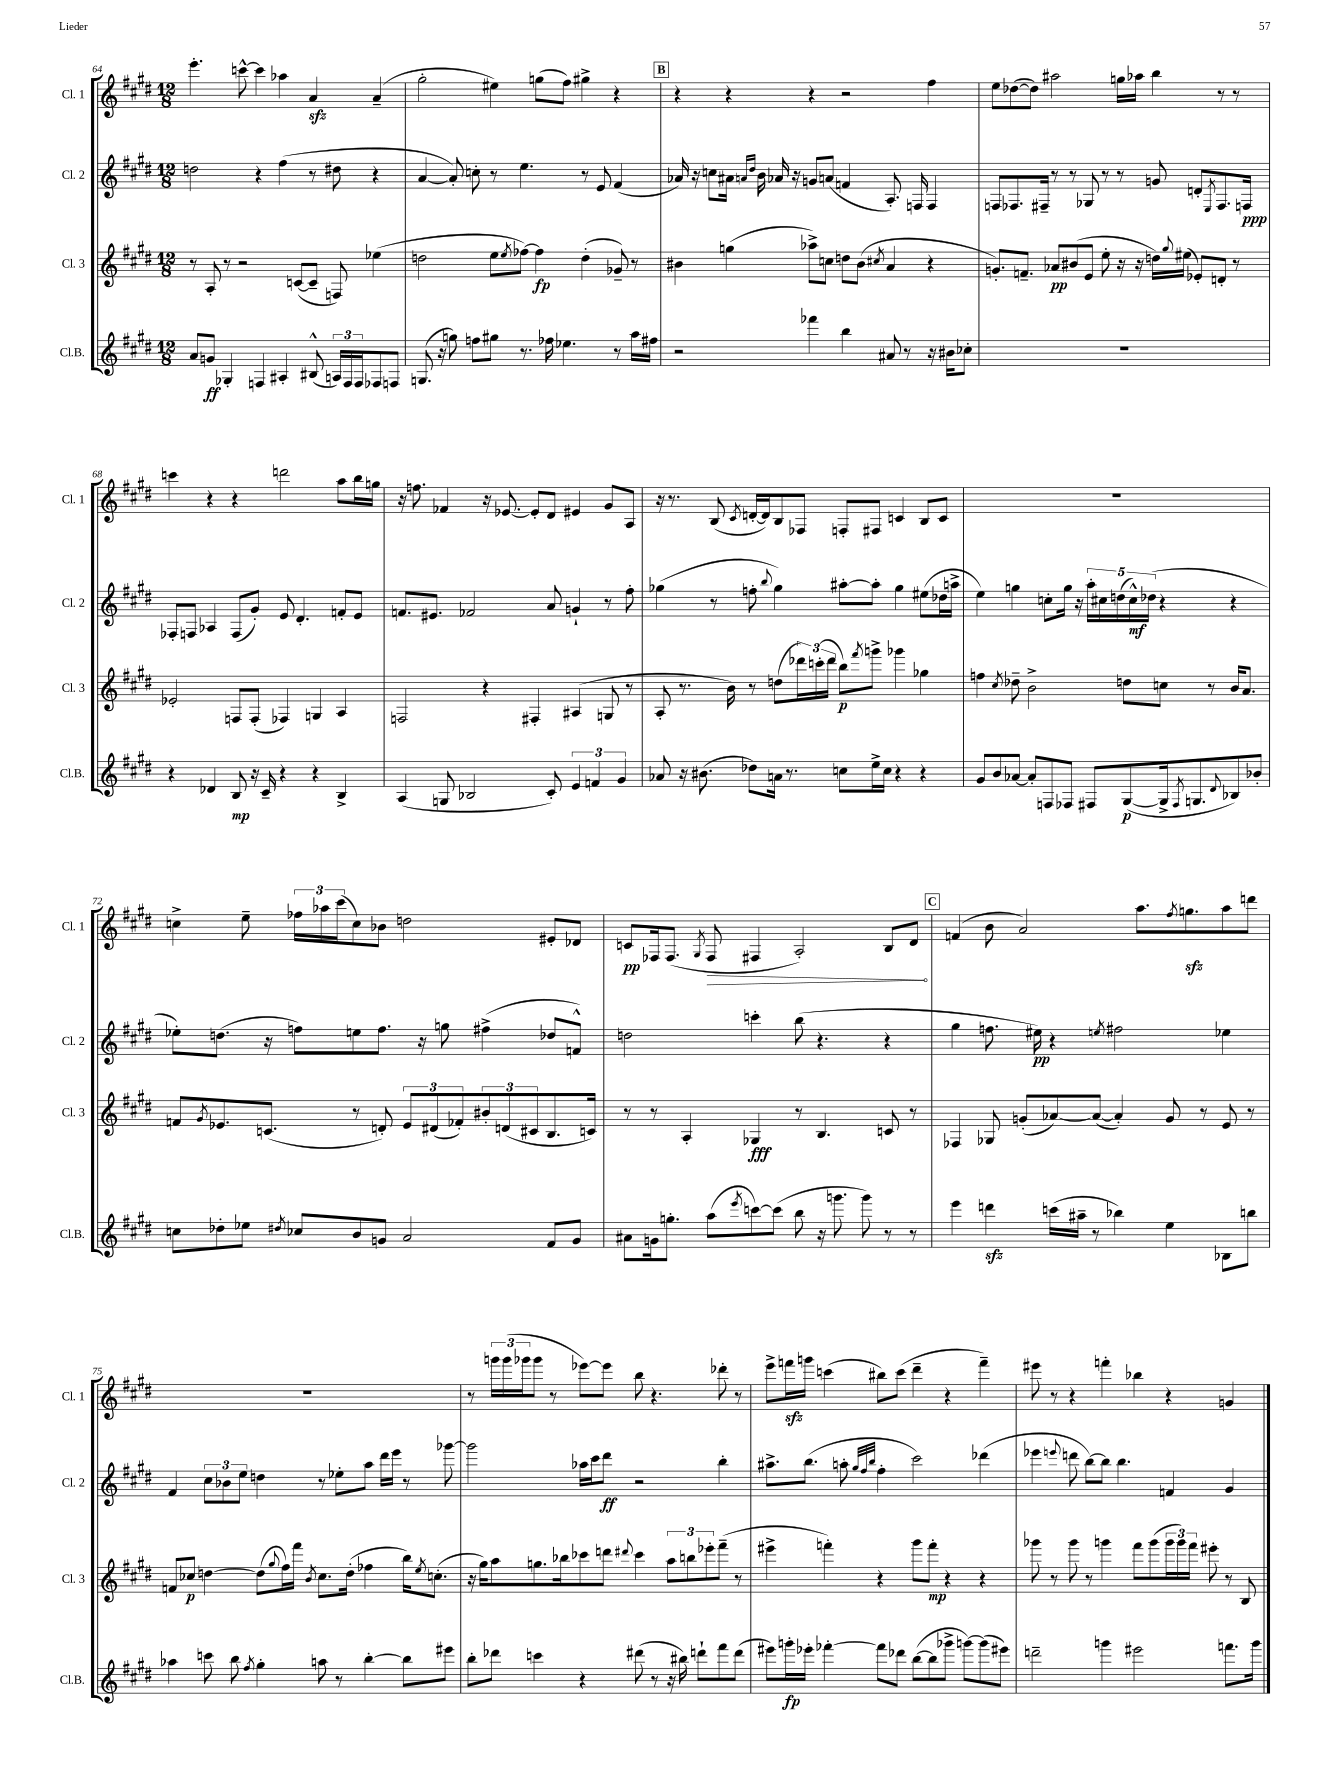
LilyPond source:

<<
\new StaffGroup <<
\new Staff = "s0" \with { instrumentName = "Cl. 1" shortInstrumentName = "Cl. 1" } {
    \clef treble \key e \major \numericTimeSignature \time 12/8
    e'''4.-. c'''8~-^ c'''4 aes''4 a'4\sfz a'4--( |
    gis''2-. eis''4) g''8( fis''8) gis''4-> r4 |
    \mark \markup { \box "B" } r4 r4 r4 r2 fis''4 |
    e''8 des''8~( des''8) ais''2 g''16 aes''16 b''4 r8 r8 |
    c'''4 r4 r4 d'''2 a''8 b''16 g''16 |
    r16 f''8. fes'4 r16 ees'8.~ ees'8-. dis'8 eis'4 gis'8 a8 |
    r16 r8. b8( \acciaccatura { cis'8 } d'16~-. d'16) b8 fes8 f8-. fis8 c'4 b8 c'8 |
    R1. |
    c''4-> e''8-- \tuplet 3/2 { fes''16 aes''16 cis'''16( } c''8) bes'8 d''2 eis'8-. des'8 |
    c'8\pp fes16 fes8.( \acciaccatura { gis8 } \once \override Hairpin.circled-tip = ##t fes8\> fis4 a2-.) b8 dis'8\! |
    \mark \markup { \box "C" } f'4( b'8 a'2) a''8. \acciaccatura { fis''8 } g''8.\sfz a''8 d'''8 |
    R1. |
    r8 \tuplet 3/2 { g'''16 g'''16( ges'''16 } ges'''8 r8 ees'''8~) ees'''8 b''8 r4. des'''8-. r8 |
    e'''8-> f'''16\sfz g'''16 c'''4( bis''8) c'''8( dis'''4-- r4 f'''4--) |
    eis'''8 r8 r4 f'''4-. bes''4 r4 g'4 \bar "|." |
}
\new Staff = "s1" \with { instrumentName = "Cl. 2" shortInstrumentName = "Cl. 2" } {
    \clef treble \key e \major \numericTimeSignature \time 12/8
    d''2 r4 fis''4( r8 dis''8 r4 |
    a'4~ a'8-.) c''8-. r8 e''4. r8 e'8 fis'4( |
    \mark \markup { \box "B" } aes'16) r16 c''8 ais'16 \grace { a'16 dis''16 } b'16 aes'16 r16 g'8 a'8( f'4 a8.-.) f16 f4 |
    f8 fes8. fis16-- r8 r8 ges8 r8 r8 g'8 d'8-. \acciaccatura { e8 } fis8. f16\ppp |
    fes8-. f8 aes4 f8( gis'8-.) e'8 dis'4.-. f'8-. e'8 |
    f'8. eis'8. fes'2 a'8 g'4-! r8 fis''8-. |
    ges''4( r8 f''8-. \appoggiatura { b''8 } ges''4) ais''8~-. ais''8-. ges''4 eis''8( des''16 a''16-> |
    e''4) g''4 c''8-. g''16 r16 \tuplet 5/4 { a''16-. cis''16 d''16( cis''16-^\mf) des''16( } r4 r4 |
    ees''8-.) d''8.( r16 f''8) e''8 f''8. r16 g''8 fis''4->( des''8 f'8-^) |
    d''2 c'''4-. b''8( r4. r4 |
    \mark \markup { \box "C" } gis''4 f''8. eis''16\pp) r4 \acciaccatura { e''8 } fis''2 ees''4 |
    fis'4 \tuplet 3/2 { cis''8 bes'8 e''8 } d''4 r8 ees''8-. a''8 dis'''16 e'''16 r8 ges'''8~ |
    ges'''2 aes''16 cis'''16 dis'''8\ff r2 b''4-. |
    ais''8.-> b''8.( a''8-. \grace { gis''32 fis''32 b''32 } fis''4-. cis'''2) des'''4( |
    ees'''4 \appoggiatura { e'''8 } d'''8 b''8~) b''8 b''4. f'4 gis'4 \bar "|." |
}
\new Staff = "s2" \with { instrumentName = "Cl. 3" shortInstrumentName = "Cl. 3" } {
    \clef treble \key e \major \numericTimeSignature \time 12/8
    r8 a8-. r8 r2 c'8~( c'8-- f8) ees''4( |
    d''2 e''8 \acciaccatura { e''8 } fes''8~) fes''4\fp d''4-.( ges'8--) r8 |
    \mark \markup { \box "B" } bis'4 g''4( aes''8->) c''8 d''8 bis'8( \acciaccatura { cis''8 } a'4 r4 |
    g'8.-.) f'8.-- aes'8\pp bis'8( e'8 e''8-. r16 r16 d''16) \appoggiatura { gis''8 } eis''16( ees'8-.) d'8-. r8 |
    ees'2-. f8 f8-.( fes4) g4 a4 |
    f2 r4 fis4-. ais4( g8 r8 |
    a8-. r8. b'16) r8 d''8( \tuplet 3/2 { des'''16) c'''16-.( des'''16 } b''8\p) \acciaccatura { fis'''8 } g'''8-> ges'''4 ges''4 |
    f''4 \acciaccatura { cis''8 } des''8-- b'2-> d''8 c''8 r8 b'16 a'8. |
    f'8 \acciaccatura { gis'8 } ees'8. c'8.( r8 d'8-.) \tuplet 3/2 { ees'8 dis'8( fes'8-.) } \tuplet 3/2 { bis'8-. d'8( cis'8 } b8. c'16) |
    r8 r8 a4-. ges4\fff r8 b4. c'8 r8 |
    \mark \markup { \box "C" } fes4 ges8 g'8-.( aes'8~) aes'8~( aes'4-.) g'8 r8 e'8 r8 |
    f'8 ces''8\p d''4~ d''8( \appoggiatura { gis''8 } fis''16) fis'''16 \acciaccatura { b'8 } ces''8. d''16-.( fes''4 b''16) \acciaccatura { e''8 } c''8.-.( |
    r16 gis''16) a''8 g''8. bes''16 ces'''8 d'''8 \appoggiatura { dis'''8 } ces'''4 \tuplet 3/2 { a''8 b''8 ees'''8-. } fis'''8--( r8 |
    eis'''4-> f'''4-.) r4 gis'''8 f'''8-.\mp r4 r4 |
    ges'''8 r8 ges'''8 r8 g'''4 fis'''8 g'''8( \tuplet 3/2 { g'''16 g'''16) fis'''16 } eis'''8-. r8 b8 \bar "|." |
}
\new Staff = "s3" \with { instrumentName = "Cl.B." shortInstrumentName = "Cl.B." } {
    \clef treble \key e \major \numericTimeSignature \time 12/8
    a'8 g'8\ff ges4-. f4 ais4-. bis8-^( \tuplet 3/2 { a16) f16 f16 } fes8 f8 |
    g8.( r16 g''8) f''8 gis''8 r8. fes''16 ees''4. r8 a''16 fis''16 |
    \mark \markup { \box "B" } r2 fes'''4 b''4 ais'8 r8 r16 bis'16 ces''8-. |
    R1. |
    r4 des'4 b8\mp r16 cis'16-- r4 r4 b4-> |
    a4( g8 bes2 cis'8-.) \tuplet 3/2 { e'4 f'4 gis'4 } |
    aes'8 r16 bis'8.( des''8) a'16 r8. c''8 e''16-> c''16 r4 r4 |
    gis'8 b'8 aes'8~ aes'8-. f8 fes8 fis8 gis8~\p( gis16-> \acciaccatura { fis8 } g8. \appoggiatura { dis'8 } bes8) bes'8-. |
    c''8 des''8-. ees''8 \acciaccatura { dis''8 } ces''8 b'8 g'8 a'2 fis'8 g'8 |
    ais'8 g'16 g''8.-. a''8( \acciaccatura { e'''8 } c'''8~) c'''8( b''8 r16 g'''8. g'''8) r8 r8 |
    \mark \markup { \box "C" } e'''4 d'''4\sfz c'''16( ais''16-- r8 bes''4) e''4 bes8 b''8 |
    aes''4 c'''8 b''8 \acciaccatura { fis''8 } gis''4-. a''8 r8 b''4~-. b''8 eis'''8 |
    b''8-. des'''8 c'''4 r4 dis'''8( r8 r16 bis''16) d'''8-! fis'''8 d'''8( |
    eis'''8) g'''16-.\fp ees'''16-. fes'''4~-. fes'''8 des'''8 b''8~( b''8 ges'''8-> g'''8~) g'''8( eis'''8) |
    d'''2-- g'''4 eis'''2 f'''8. g'''16 \bar "|." |
}
>>
>>
\layout { \context { \Score currentBarNumber = #64 } }
